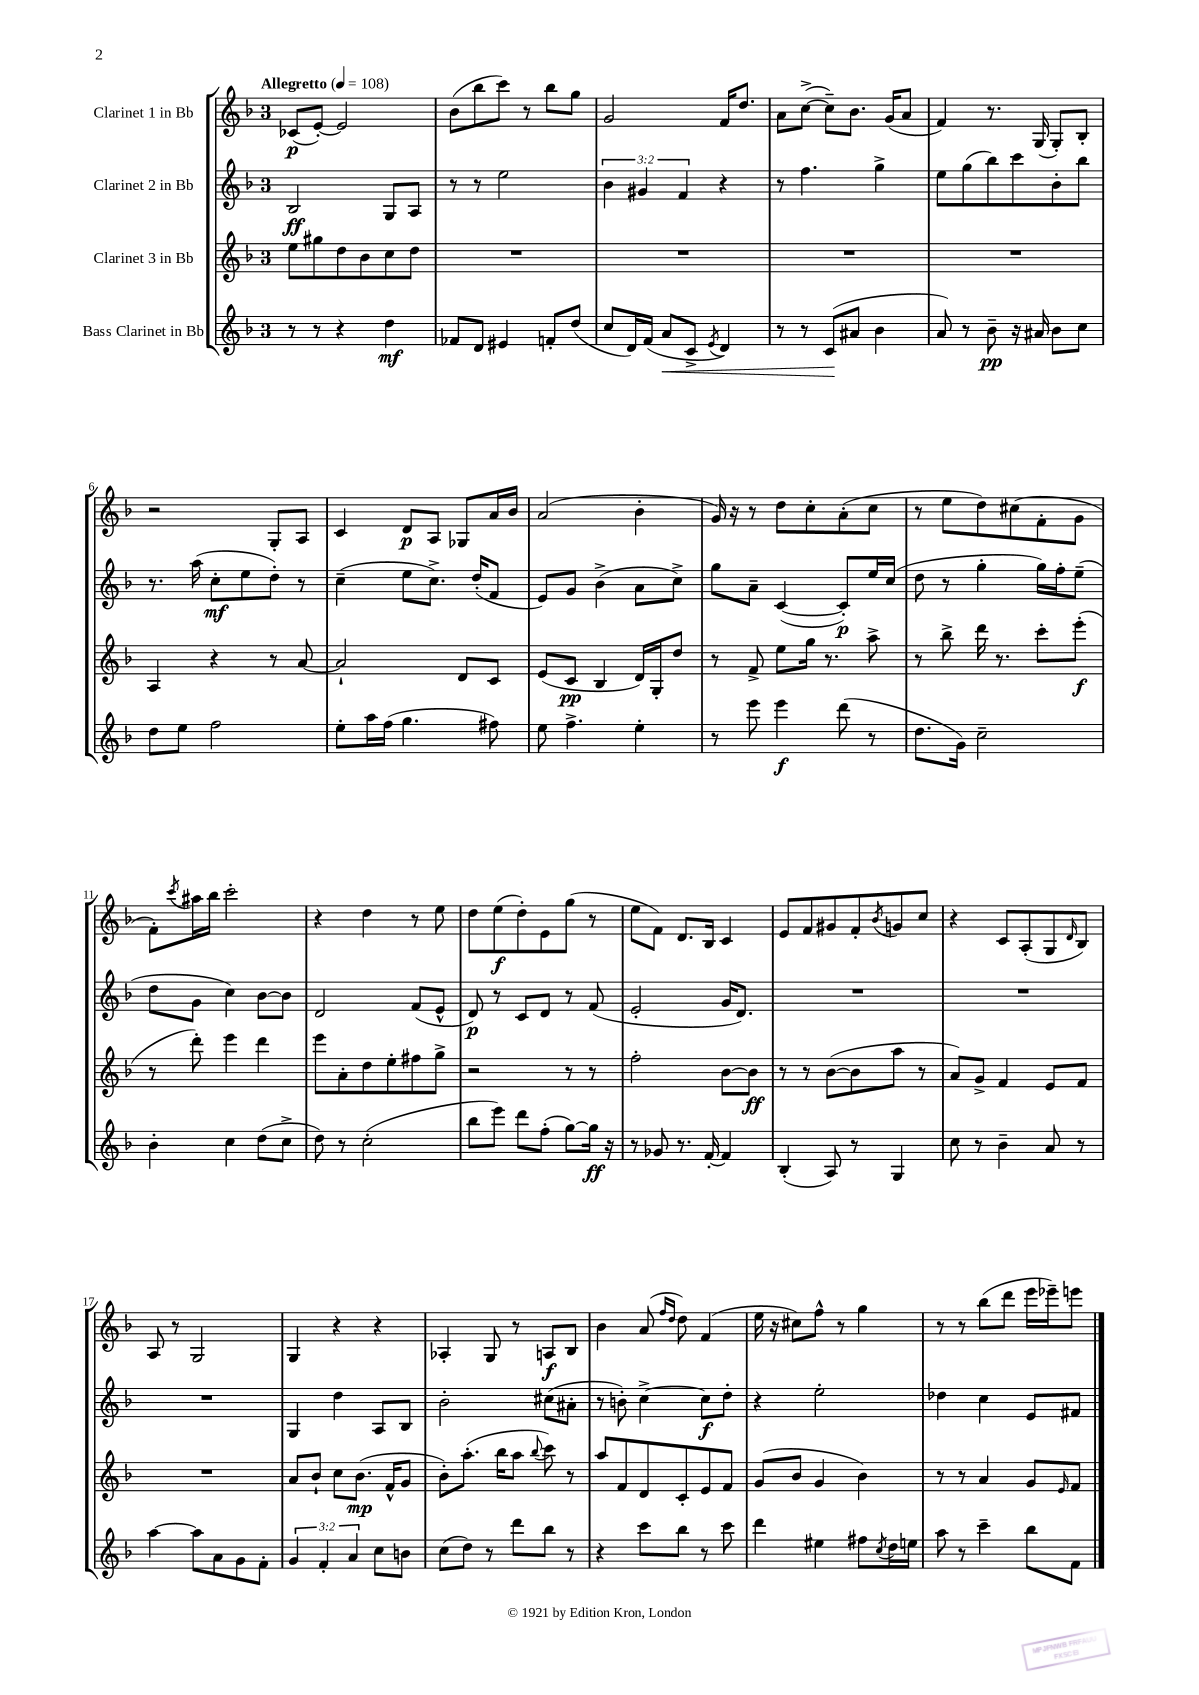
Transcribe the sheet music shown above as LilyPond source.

<<
\new StaffGroup <<
\new Staff = "s0" \with { instrumentName = "Clarinet 1 in Bb" } {
    \clef treble \key f \major \once \override Staff.TimeSignature.style = #'single-digit \time 3/4 \tempo "Allegretto" 4 = 108
    ces'8\p( e'8~-.) e'2 |
    bes'8( bes''8 c'''8) r8 bes''8 g''8 |
    g'2 f'16 d''8. |
    a'8 c''8~->( c''8--) bes'8. g'16( a'8 |
    f'4) r8. g16( g8-.) bes8-. |
    r2 g8-. a8 |
    c'4 d'8\p a8 ges8 a'16 bes'16 |
    a'2( bes'4-. |
    g'16) r16 r8 d''8 c''8-. a'8-.( c''8 |
    r8 e''8 d''8) cis''8( f'8-. g'8 |
    f'8-.) \acciaccatura { c'''8 } ais''16 bes''16 c'''2-. |
    r4 d''4 r8 e''8 |
    d''8 e''8\f( d''8-.) e'8 g''8( r8 |
    e''8 f'8) d'8. bes16 c'4 |
    e'8 f'8 gis'8 f'8-. \acciaccatura { bes'8 } g'8 c''8 |
    r4 c'8 a8-.( g8 \grace { d'16 } bes8) |
    a8 r8 g2 |
    g4 r4 r4 |
    aes4-. g8 r8 a8\f bes8 |
    bes'4 a'8( \grace { f''16 d''16 } d''8) f'4( |
    e''16 r16 cis''8) f''8-^ r8 g''4 |
    r8 r8 bes''8( d'''8 e'''16 ees'''16--) e'''8 \bar "|." |
}
\new Staff = "s1" \with { instrumentName = "Clarinet 2 in Bb" } {
    \clef treble \key f \major \once \override Staff.TimeSignature.style = #'single-digit \time 3/4 \override Staff.TupletNumber.text = #tuplet-number::calc-fraction-text
    bes2\ff g8 a8 |
    r8 r8 e''2 |
    \tuplet 3/2 { bes'4 gis'4 f'4 } r4 |
    r8 f''4. g''4-> |
    e''8 g''8( bes''8) c'''8 bes'8-. bes''8 |
    r8. a''16( c''8-.\mf e''8 d''8-.) r8 |
    c''4--( e''8 c''8.->) d''16-.( f'8 |
    e'8) g'8 bes'4->( a'8 c''8->) |
    g''8 a'8-- c'4~( c'8-.\p) e''16 c''16( |
    d''8 r8 g''4-. g''16) f''16-. e''8--( |
    d''8 g'8 c''4) bes'8~ bes'8 |
    d'2 f'8( e'8-^ |
    d'8\p) r8 c'8 d'8 r8 f'8( |
    e'2-. g'16 d'8.) |
    R2. |
    R2. |
    R2. |
    g4 d''4 a8 bes8 |
    bes'2-. cis''8( ais'8-. |
    r8 b'8-.) c''4~-> c''8\f d''8-. |
    r4 e''2-. |
    des''4 c''4 e'8 fis'8 \bar "|." |
}
\new Staff = "s2" \with { instrumentName = "Clarinet 3 in Bb" } {
    \clef treble \key f \major \once \override Staff.TimeSignature.style = #'single-digit \time 3/4
    e''8 gis''8 d''8 bes'8 c''8 d''8 |
    R2. |
    R2. |
    R2. |
    R2. |
    a4 r4 r8 a'8~ |
    a'2-! d'8 c'8 |
    e'8( c'8\pp bes4 d'16) g16-. d''8 |
    r8 f'8-> e''8 g''16 r8. a''8-> |
    r8 bes''8-> d'''16 r8. c'''8-. e'''8-.\f( |
    r8 d'''8-.) e'''4 d'''4 |
    e'''8 a'8-. d''8 e''8-. fis''8 g''8-> |
    r2 r8 r8 |
    f''2-. bes'8~ bes'8\ff |
    r8 r8 bes'8~( bes'8 a''8 r8 |
    a'8) g'8-> f'4 e'8 f'8 |
    R2. |
    a'8 bes'8-! c''8 bes'8.\mp( f'16-^ g'8 |
    bes'8-.) a''8.-.( bes''16 a''8 \appoggiatura { bes''8 } c'''8) r8 |
    a''8 f'8 d'8 c'8-. e'8 f'8 |
    g'8( bes'8 g'4 bes'4) |
    r8 r8 a'4 g'8 \grace { e'16 } f'8 \bar "|." |
}
\new Staff = "s3" \with { instrumentName = "Bass Clarinet in Bb" } {
    \clef treble \key f \major \once \override Staff.TimeSignature.style = #'single-digit \time 3/4 \override Staff.TupletNumber.text = #tuplet-number::calc-fraction-text
    r8 r8 r4 d''4\mf |
    fes'8 d'8 eis'4 f'8-. d''8( |
    c''8 d'16) f'16( a'8\< c'8-> \acciaccatura { e'8 } d'4) |
    r8 r8 c'8\!( ais'8 bes'4 |
    a'8) r8 bes'8--\pp r16 ais'16 bes'8 c''8 |
    d''8 e''8 f''2 |
    e''8-. a''16 f''16( g''4. fis''8) |
    e''8 f''4.-> e''4-. |
    r8 e'''8 e'''4\f d'''8( r8 |
    d''8. g'16) c''2-- |
    bes'4-. c''4 d''8( c''8-> |
    d''8) r8 c''2-.( |
    bes''8 e'''8) d'''8 f''8-.( g''8~) g''16\ff r16 |
    r8 ges'8 r8. f'16~-. f'4 |
    bes4-.( a8) r8 g4 |
    c''8 r8 bes'4-- a'8 r8 |
    a''4~ a''8 a'8 g'8 f'8-. |
    \tuplet 3/2 { g'4 f'4-. a'4 } c''8 b'8 |
    c''8( d''8) r8 d'''8 bes''8 r8 |
    r4 c'''8 bes''8 r8 c'''8 |
    d'''4 eis''4 fis''8 \acciaccatura { c''8 } d''16 e''16 |
    a''8 r8 c'''4-- bes''8 f'8 \bar "|." |
}
>>
>>
